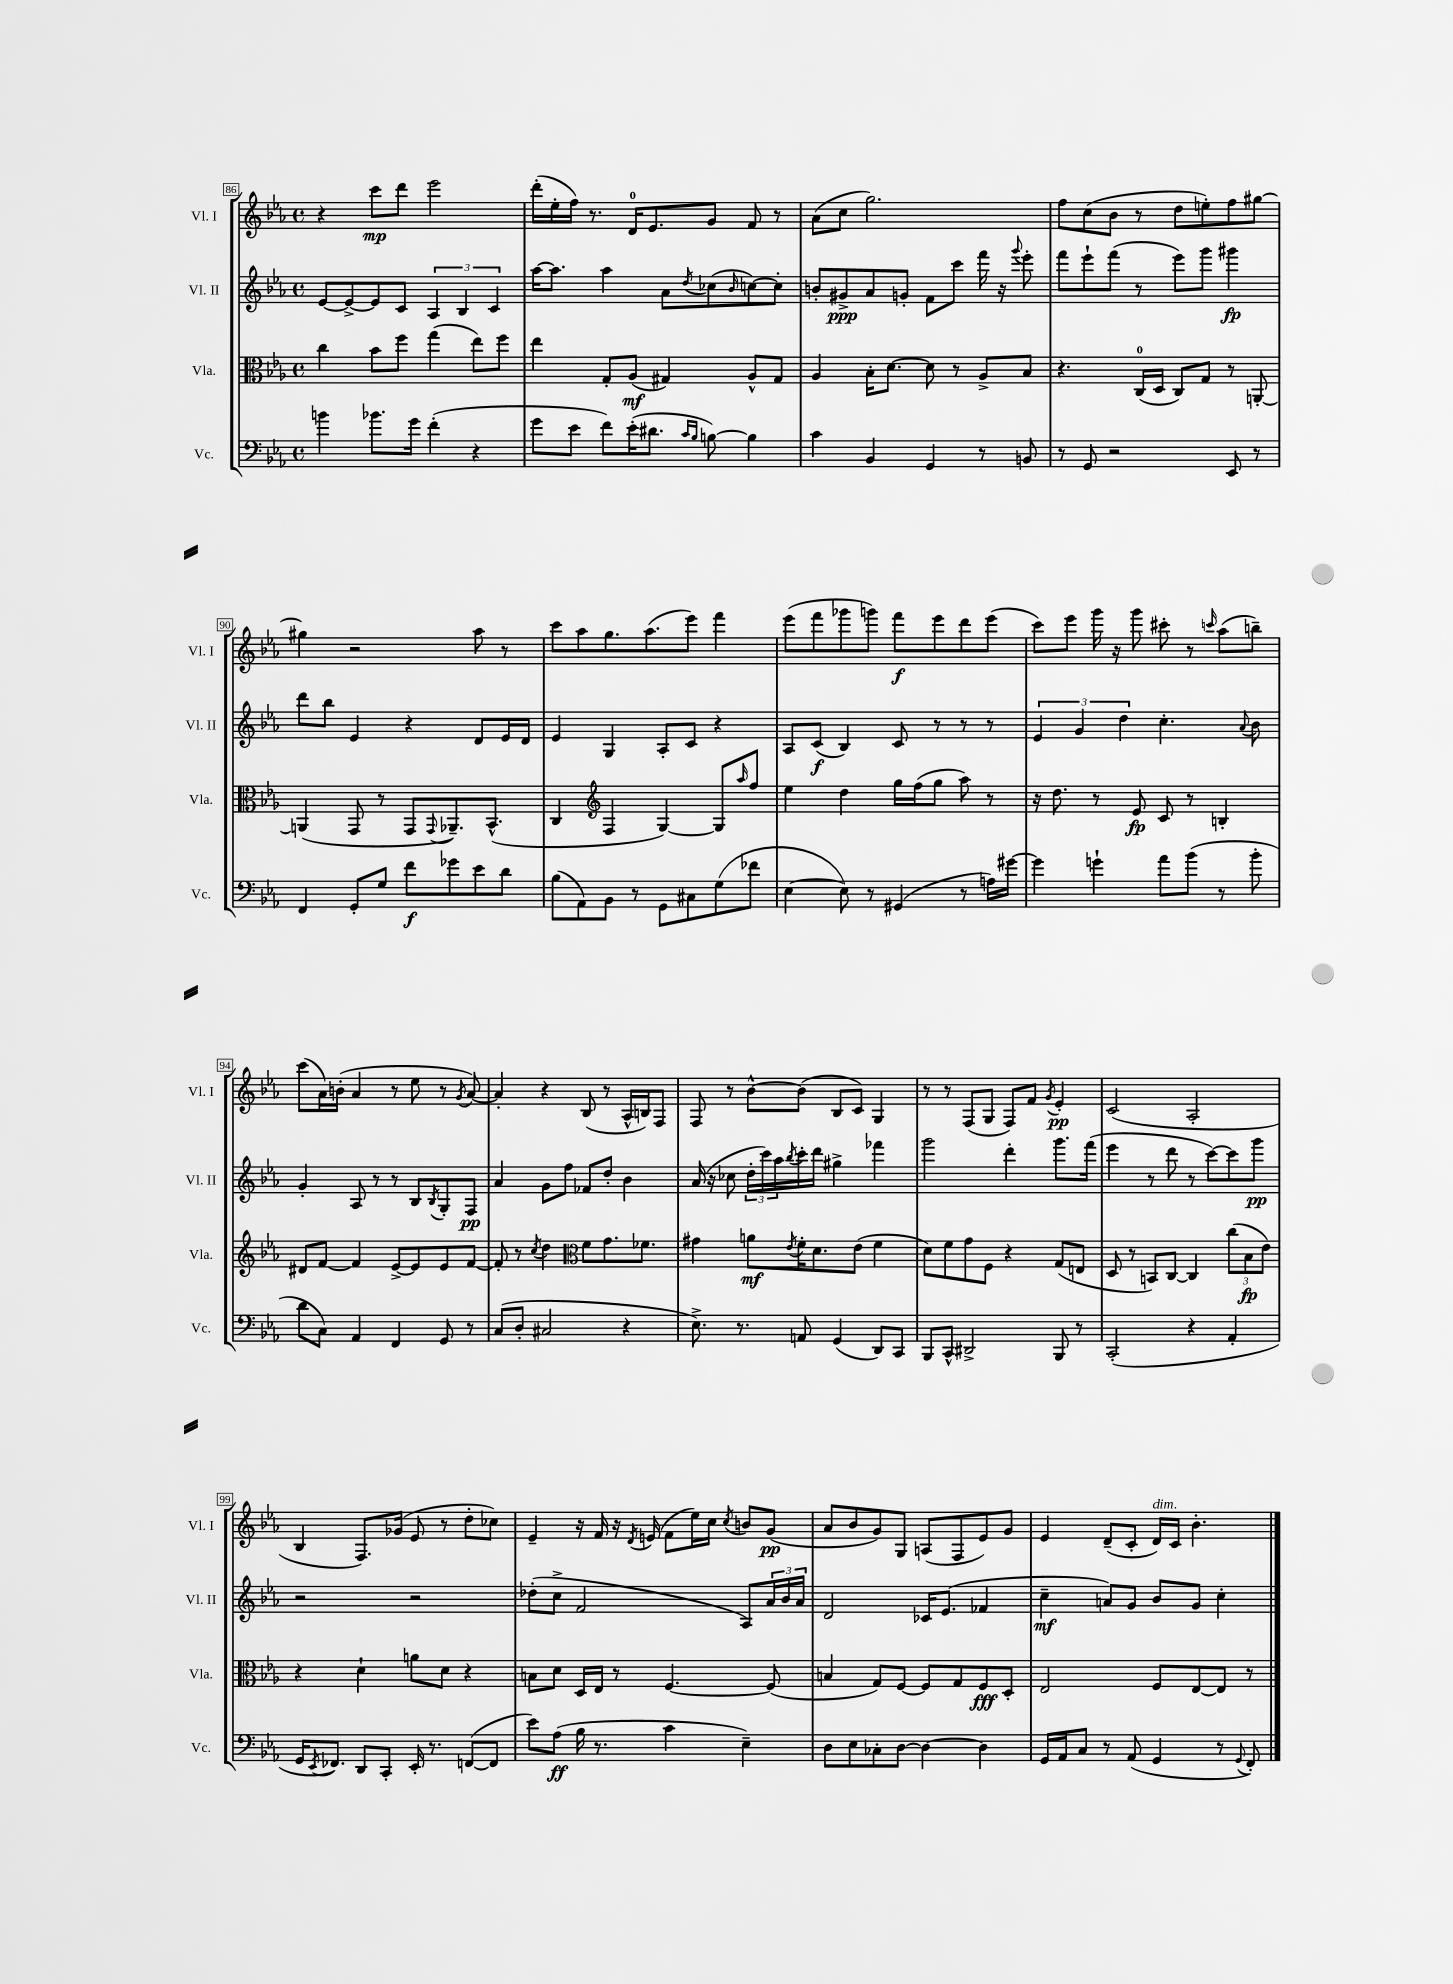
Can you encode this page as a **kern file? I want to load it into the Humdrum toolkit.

**kern	**dynam	**kern	**dynam	**kern	**dynam	**kern	**dynam
*part4	*part4	*part3	*part3	*part2	*part2	*part1	*part1
*staff4	*staff4	*staff3	*staff3	*staff2	*staff2	*staff1	*staff1
*I"Vc.	*	*I"Vla.	*	*I"Vl. II	*	*I"Vl. I	*
*I'Vc.	*	*I'Vla.	*	*I'Vl. II	*	*I'Vl. I	*
*clefF4	*	*clefC3	*	*clefG2	*	*clefG2	*
*k[b-e-a-]	*	*k[b-e-a-]	*	*k[b-e-a-]	*	*k[b-e-a-]	*
*M4/4	*	*M4/4	*	*M4/4	*	*M4/4	*
*met(c)	*	*met(c)	*	*met(c)	*	*met(c)	*
=86	=86	=86	=86	=86	=86	=86	=86
4bn\	.	4cc\	.	[8e-/L	.	4r	.
.	.	.	.	8e-^/_	.	.	.
8.b-X\L	.	8b-\L	.	8e-/]	.	8ccc\L	mp
.	.	8ff\J	.	8c/J	.	8ddd\J	.
16g\Jk	.	.	.	.	.	.	.
(4f'\	.	(4gg\	.	6A-/	.	2eee-\	.
.	.	.	.	6B-/	.	.	.
4r	.	8ee-\L)	.	.	.	.	.
.	.	.	.	6c/	.	.	.
.	.	8ff\J	.	.	.	.	.
=87	=87	=87	=87	=87	=87	=87	=87
8g\L	.	4ee-\	.	[16aa-\KL	.	(16ddd'\LL	.
.	.	.	.	8.aa-\J]	.	16ee-'\	.
8e-\J	.	.	.	.	.	16ff\JJ)	.
.	.	.	.	.	.	8.r	.
8f\L)	.	8G'/L	.	4aa-\	.	.	.
(16e-'\K	.	(8A-/J	mf	.	.	16d/KL	.
8.d#X\J	.	.	.	.	.	8.e-/	.
.	.	4G#X/)	.	8a-\L	.	.	.
16qqc/LL	.	.	.	.	.	.	.
16qqB-/JJ	.	.	.	8qdd/	.	.	.
[8Bn\)	.	.	.	(8cc-X\	.	8g/J	.
.	.	.	.	16qqb-/	.	.	.
4B\]	.	8A-^^/L	.	[8ccn\)	.	8f/	.
.	.	8G#/J	.	8cc'\J]	.	8r	.
=88	=88	=88	=88	=88	=88	=88	=88
4c\	.	4A-/	.	8bn'/L	.	(8a-\L	.
.	.	.	.	8g#X^/	ppp	8cc\J	.
4BB-/	.	16B-'\KL	.	8a-/	.	2.gg\)	.
.	.	[8.d\J	.	.	.	.	.
.	.	.	.	8gn'/J	.	.	.
4GG/	.	8d\]	.	8f\L	.	.	.
.	.	8r	.	8ccc\J	.	.	.
8r	.	8A-^/L	.	16fff\	.	.	.
.	.	.	.	16r	.	.	.
.	.	.	.	8qqggg/	.	.	.
8BBn/	.	8B-/J	.	8eee-'\	.	.	.
=89	=89	=89	=89	=89	=89	=89	=89
8r	.	4.r	.	8fff\L	.	8ff\L	.
8GG/	.	.	.	8eee-`\	.	(8cc\	.
2r	.	.	.	(8fff\J	.	8b-\J	.
.	.	(16C/LL	.	8r	.	8r	.
.	.	16D/JJ	.	.	.	.	.
.	.	8C/L)	.	8eee-\L)	.	8dd\L	.
.	.	8G/J	.	8ggg\J	.	8een'\)	.
8EE-/	.	8r	.	4ggg#X\	fp	8ff\	.
8r	.	[8AAn'/	.	.	.	[8gg#X\J	.
!!LO:LB:g=z
=90	=90	=90	=90	=90	=90	=90	=90
4FF/	.	(4AAn/]	.	8ddd\L	.	4gg#X\]	.
.	.	.	.	8bb-\J	.	.	.
8GG'/L	.	8GG/	.	4e-/	.	2r	.
8G/J	.	8r	.	.	.	.	.
8f\L	f	8GG/L	.	4r	.	.	.
.	.	8qqGG/	.	.	.	.	.
8g-X\	.	8.AA-X~/)	.	.	.	.	.
8e-\	.	.	.	8d/L	.	8aa-\	.
.	.	(8.BB-^^/J	.	.	.	.	.
8d\J	.	.	.	16e-/L	.	8r	.
.	.	.	.	16d/JJ	.	.	.
=91	=91	=91	=91	=91	=91	=91	=91
(8B-\L	.	4C/	.	4e-/	.	8ccc\L	.
8AA-\)	.	.	.	.	.	8aa-\	.
*	*	*clefG2	*	*	*	*	*
8BB-\J	.	4F/	.	4G/	.	8.gg\	.
8r	.	.	.	.	.	.	.
.	.	.	.	.	.	(8.aa-\	.
8GG\L	.	[4G/)	.	8A-'/L	.	.	.
8C#X\	.	.	.	8c/J	.	8eee-\J)	.
(8G\	.	8G/L]	.	4r	.	4fff\	.
.	.	16qqaa-/	.	.	.	.	.
8f-X\J	.	8ff/J	.	.	.	.	.
=92	=92	=92	=92	=92	=92	=92	=92
[4E-\	.	4ee-\	.	8A-/L	.	(8eee-\L	.
.	.	.	.	(8c/J	f	8fff\	.
8E-\])	.	4dd\	.	4B-/)	.	8ggg-X\	.
8r	.	.	.	.	.	8gggn\J)	.
(4GG#X/	.	16gg\LL	.	8c/	.	8fff\L	f
.	.	(16ff\J	.	.	.	.	.
.	.	8gg\J	.	8r	.	8eee-\	.
8r	.	8aa-\)	.	8r	.	8ddd\	.
16An\LL)	.	8r	.	8r	.	(8eee-\J	.
[16g#X\JJ	.	.	.	.	.	.	.
=93	=93	=93	=93	=93	=93	=93	=93
4g#\]	.	16r	.	6e-/	.	8ccc\L)	.
.	.	8.dd\	.	.	.	.	.
.	.	.	.	.	.	8eee-\J	.
.	.	.	.	6g/	.	.	.
4gn`\	.	8r	.	.	.	16ggg\	.
.	.	.	.	.	.	16r	.
.	.	.	.	6dd\	.	.	.
.	.	8e-/	fp	.	.	8ggg\	.
8a-\L	.	8c/	.	4.cc'\	.	8ccc#X'\	.
(8b-\J	.	8r	.	.	.	8r	.
.	.	.	.	.	.	16qqcccn/	.
8r	.	4Bn'/	.	.	.	(8aa-\L	.
.	.	.	.	8qqa-/	.	.	.
8b-'\	.	.	.	8b-\	.	8bbn~\J)	.
!!LO:LB:g=z
=94	=94	=94	=94	=94	=94	=94	=94
8d\L	.	8d#X/L	.	4g'/	.	(8ccc\L	.
8C\J)	.	[8f/J	.	.	.	16a-\L)	.
.	.	.	.	.	.	(16bn'\JJ	.
4AA-/	.	4f/]	.	8A-/	.	4a-/	.
.	.	.	.	8r	.	.	.
4FF/	.	[8e-^/L	.	8r	.	8r	.
.	.	8e-/]	.	8B-/L	.	8ee-\	.
.	.	.	.	8qB-/	.	.	.
8GG/	.	8e-/	.	8G'/	.	8r	.
.	.	.	.	.	.	8qg/	.
8r	.	[8f/J	.	8F/J	pp	[8a-/)	.
=95	=95	=95	=95	=95	=95	=95	=95
(8C/L	.	8f'/]	.	4a-/	.	4a-'/]	.
8D'/J	.	8r	.	.	.	.	.
.	.	8qcc/	.	.	.	.	.
2C#X/	.	4dd\	.	8g\L	.	4r	.
.	.	.	.	8ff\J	.	.	.
*	*	*clefC3	*	*	*	*	*
.	.	8f\L	.	8f-X/L	.	(8B-/	.
.	.	8.g\	.	8dd'/J	.	8r	.
4r	.	.	.	4b-\	.	16A-^^/LL	.
.	.	8.f-X\J	.	.	.	16Bn/J)	.
.	.	.	.	.	.	8F/J	.
=96	=96	=96	=96	=96	=96	=96	=96
8.E-^\)	.	4g#X\	.	(16a-/	.	8F/	.
.	.	.	.	16r	.	.	.
.	.	.	.	8cc-X\	.	8r	.
8.r	.	.	.	.	.	.	.
.	.	8an\L	mf	24dd'\LL	.	[8b-^^\L	.
.	.	.	.	24ccc\)	.	.	.
.	.	.	.	24aa-\	.	.	.
.	.	8qe-/	.	8qbb-/	.	.	.
8AAn/	.	16f'\K	.	16ccc'\	.	(8b-\J]	.
.	.	8.d\	.	16ddd\JJ	.	.	.
(4GG/	.	.	.	4gg#X^\	.	8B-/L	.
.	.	(8e-\J	.	.	.	8c/J)	.
8DD/L)	.	4f\	.	4fff-X\	.	4G/	.
8CC/J	.	.	.	.	.	.	.
=97	=97	=97	=97	=97	=97	=97	=97
8BBB-/L	.	8d\L)	.	2ggg\	.	8r	.
8CC^^/J	.	8f\	.	.	.	8r	.
2DD#X^/	.	8g\	.	.	.	(8F/L	.
.	.	8F\J	.	.	.	8G/J	.
.	.	4r	.	4ddd'\	.	8F/L)	.
.	.	.	.	.	.	8f/J	.
.	.	.	.	.	.	8qg/	.
8BBB-/	.	(8G/L	.	8.ggg\L	.	4e-'/	pp
8r	.	8En/J	.	.	.	.	.
.	.	.	.	(16fff\Jk	.	.	.
=98	=98	=98	=98	=98	=98	=98	=98
(2CC'/	.	8D/	.	4eee-\	.	(2c/	.
.	.	8r	.	.	.	.	.
.	.	8BBn/L)	.	8r	.	.	.
.	.	[8C/J	.	8ddd\	.	.	.
4r	.	4C/]	.	8r	.	2A-'/	.
.	.	.	.	[8ccc\L)	.	.	.
4AA-'/	.	(12cc\L	.	8ccc\]	.	.	.
.	.	12B-\	fp	.	.	.	.
.	.	.	.	8ggg\J	pp	.	.
.	.	12e-\J)	.	.	.	.	.
!!LO:LB:g=z
=99	=99	=99	=99	=99	=99	=99	=99
16GG/KL	.	4r	.	2r	.	4B-/	.
8qEE-/	.	.	.	.	.	.	.
8.FF-X/J)	.	.	.	.	.	.	.
8DD/L	.	4d`\	.	.	.	8.F/L)	.
8CC'/J	.	.	.	.	.	.	.
.	.	.	.	.	.	(16g-X/Jk	.
16EE-'/	.	8an\L	.	2r	.	8e-/	.
8.r	.	.	.	.	.	.	.
.	.	8d\J	.	.	.	8r	.
([8FFn/L	.	4r	.	.	.	8dd'\L	.
8FF/J]	.	.	.	.	.	8cc-X\J)	.
=100	=100	=100	=100	=100	=100	=100	=100
8e-\L)	.	8Bn\L	.	(8dd-X'\L	.	4e-~/	.
(8A-\J	ff	8d\J	.	8cc^\J	.	.	.
16B-\	.	16D/LL	.	2f/	.	16r	.
8.r	.	16E-/JJ	.	.	.	16f/	.
.	.	8r	.	.	.	16r	.
.	.	.	.	.	.	8qd/	.
.	.	.	.	.	.	(16en/	.
4c\	.	[4.F/	.	.	.	8f\L	.
.	.	.	.	.	.	16ee-\L)	.
.	.	.	.	.	.	16cc\JJ	.
.	.	.	.	.	.	8qcc/	.
4E-~\)	.	.	.	8A-/L)	.	8bn/L	.
.	.	(8F/]	.	24a-/L	.	(8g/J	pp
.	.	.	.	24b-/	.	.	.
.	.	.	.	24a-/JJ	.	.	.
=101	=101	=101	=101	=101	=101	=101	=101
8D\L	.	4Bn/	.	2d/	.	8a-/L	.
8E-\	.	.	.	.	.	8b-/	.
8C-X'\	.	8G/L)	.	.	.	8g/)	.
[8D\J	.	[8F/J	.	.	.	8G/J	.
4D\_	.	8F/L]	.	16c-X/KL	.	(8An/L	.
.	.	.	.	(8.e-/J	.	.	.
.	.	8G/	.	.	.	8F/	.
4D\]	.	8F/	fff	4f-X/	.	8e-/)	.
.	.	8D'/J	.	.	.	8g/J	.
=102	=102	=102	=102	=102	=102	=102	=102
16GG/LL	.	2E-/	.	4cc~\	mf	4e-/	.
16AA-/J	.	.	.	.	.	.	.
8C/J	.	.	.	.	.	.	.
8r	.	.	.	8an/L)	.	(8d~/L	.
(8AA-/	.	.	.	8g/J	.	8c'/J	.
!	!	!	!	!	!	!LO:TX:a:i:t=dim.	!
4GG/	.	8F/L	.	8b-/L	.	16d/LL)	.
.	.	.	.	.	.	16c/JJ	.
.	.	[8E-/	.	8g/J	.	4.b-'\	.
8r	.	8E-/J]	.	4cc'\	.	.	.
8qqGG/	.	.	.	.	.	.	.
8FF'/)	.	8r	.	.	.	.	.
==	==	==	==	==	==	==	==
*-	*-	*-	*-	*-	*-	*-	*-
